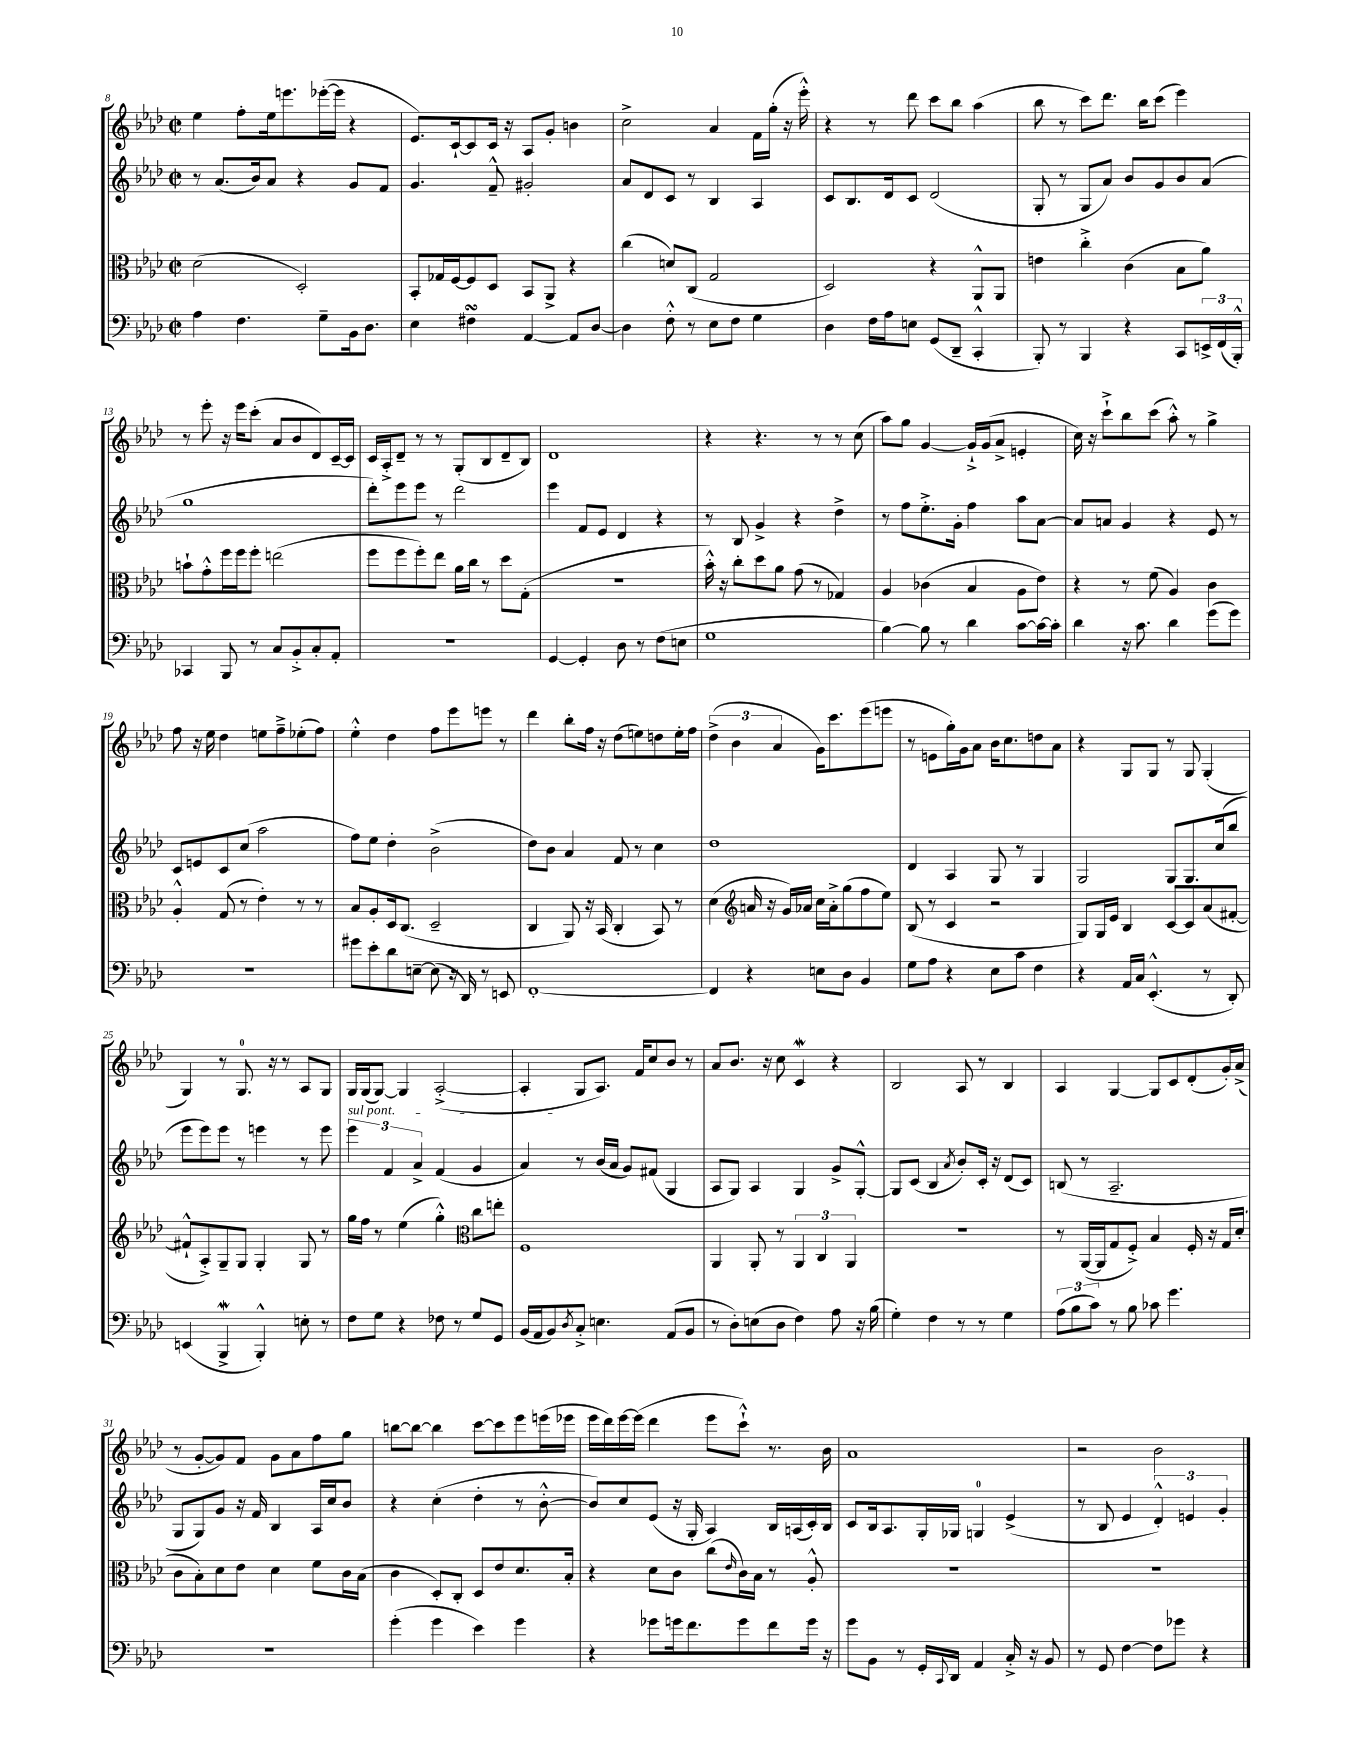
<<
\new StaffGroup <<
\new Staff = "s0" {
    \clef treble \key aes \major \defaultTimeSignature \time 2/2
    ees''4 f''8-. ees''16 e'''8. ees'''16~-.( ees'''16 r4 |
    ees'8.) c'16~-! c'8 c'16 r16 aes8 g'8-. b'4 |
    c''2-> aes'4 f'16 g''16-.( r16 ees'''16-.-^) |
    r4 r8 des'''8 c'''8 bes''8 aes''4( |
    bes''8 r8 c'''8) des'''8. bes''16 c'''8( ees'''4) |
    r8 ees'''8-. r16 ees'''16 c'''8-.( aes'8 bes'8 des'8) c'16~-- c'16 |
    c'16 aes16-.-> des'8-- r8 r8 g8-.( bes8 des'8-- bes8) |
    des'1 |
    r4 r4. r8 r8 c''8( |
    aes''8) g''8 g'4~ g'16-!-> g'16( aes'8-> e'4-. |
    c''16) r16 c'''8-!-> bes''8 c'''8( aes''8-.-^) r8 g''4-> |
    f''8 r16 ees''16 des''4 e''8 f''8---> ees''8-.( f''8) |
    ees''4-.-^ des''4 f''8 ees'''8 e'''8 r8 |
    des'''4 bes''8-. f''16 r16 des''8( e''8) d''8 e''16-. f''16 |
    \tuplet 3/2 { des''4->( bes'4 aes'4 } g'16) c'''8. ees'''8( e'''8 |
    r8 e'8 g''16-.) g'16 aes'8 bes'16 c''8. d''8 aes'8 |
    r4 g8 g8 r8 g8 g4-.( |
    g4) r8 g8.-0 r16 r8 aes8 g8 |
    g16 g16( g8~) g4 aes2~-.->( |
    aes4-. g8 aes8.) f'16 c''8 bes'8 r8 |
    aes'8 bes'8. r16 c''8 c'4\mordent r4 |
    bes2 aes8 r8 bes4 |
    aes4 g4~ g8 c'8 des'8-.( g'16-.) aes'16->( |
    r8 g'8~-. g'8) f'8 g'8 aes'8 f''8 g''8 |
    b''8~ b''8~ b''4 c'''8~ c'''8 ees'''8 e'''16( ees'''16 |
    ees'''16 des'''16) ees'''16~ ees'''16( des'''4 ees'''8 c'''8-!-^) r8. bes'16 |
    aes'1 |
    r2 bes'2 \bar "|." |
}
\new Staff = "s1" {
    \clef treble \key aes \major \defaultTimeSignature \time 2/2
    r8 aes'8.( bes'16) aes'8 r4 g'8 f'8 |
    g'4. f'8---^ gis'2-. |
    aes'8 des'8 c'8 r8 bes4 aes4 |
    c'8 bes8. des'16 c'8 des'2( |
    g8-. r8 g8 aes'8) bes'8 g'8 bes'8 aes'8( |
    g''1 |
    des'''8-.) ees'''8 ees'''8 r8 des'''2 |
    ees'''4 f'8 ees'8 des'4 r4 |
    r8 bes8 g'4-> r4 des''4-> |
    r8 f''8 ees''8.-.-> g'16-. f''4 aes''8 aes'8~ |
    aes'8 a'8 g'4 r4 ees'8 r8 |
    c'8 e'8 c'8 c''8( aes''2 |
    f''8) ees''8 des''4-. bes'2->( |
    des''8) bes'8 aes'4 f'8 r8 c''4 |
    des''1 |
    des'4 aes4 g8 r8 g4 |
    g2 g8 g8. c''16( bes''8 |
    ees'''8 ees'''8) ees'''8 r8 e'''4 r8 e'''8 |
    \tuplet 3/2 { \once \override TextSpanner.bound-details.left.text = \markup { \italic "sul pont." } ees'''4\startTextSpan f'4 aes'4-> } f'4( g'4 |
    aes'4\stopTextSpan) r8 bes'16( aes'16 g'8) fis'8( g4 |
    aes8 g8) aes4 g4 g'8-> g8~-.-^ |
    g8 c'8( bes4 \acciaccatura { aes'8 } bes'8-.) c'16-. r16 des'8( c'8) |
    b8( r8 aes2.-- |
    g8 g8) g'8 r16 f'16 bes4 aes16 c''16 bes'8 |
    r4 c''4-.( des''4-. r8 bes'8~-.-^ |
    bes'8) c''8 ees'8( r16 g16-. aes4) bes16 a16( c'16-.) bes16 |
    c'8 bes16 aes8. g16-. ges16 g4-0 ees'4->( |
    r8 bes8 ees'4 \tuplet 3/2 { des'4-.-^) e'4 g'4-. } \bar "|." |
}
\new Staff = "s2" {
    \clef alto \key aes \major \defaultTimeSignature \time 2/2
    des'2( des2-.) |
    bes,8-. ges16 f16~ f8 des8 bes,8 aes,8-> r4 |
    c''4( d'8) c8( g2 |
    des2) r4 aes,8-^ aes,8 |
    e'4 c''4-.-> c'4( bes8 aes'8) |
    b'8-! g'8-.-^ f''16 f''16 f''8-. e''2( |
    f''8 f''8 f''8-.) ees''8 aes'16 c''16 r8 des''8 g8-.( |
    r1 |
    bes'16-.-^) r16 c''8-. des''8 aes'8 g'8( r8 ges4) |
    aes4 ces'4( bes4 aes8 ees'8) |
    r4 r8 f'8( aes4) c'4 |
    aes4-.-^ g8( r8 ees'4-.) r8 r8 |
    bes8 aes8-. des16 c8.( des2-- |
    c4 aes,8) r16 bes,16( c4-. bes,8) r8 |
    des'4( \clef treble a'16 r16 g'16) aes'16 c''16 aes'16-.-> g''8( f''8 ees''8) |
    bes8( r8 c'4 r2 |
    g8) g16 ees'16 bes4 c'8~ c'8 aes'8( fis'8~-. |
    fis'8-!-^ aes8-.->) g8-- g8 g4-. g8 r8 |
    g''16 f''16 r8 ees''4( g''4-.-^) \clef alto c''8 e''8-. |
    f1 |
    aes,4 aes,8-. r8 \tuplet 3/2 { aes,4 c4 aes,4 } |
    r1 |
    r8 aes,16~( aes,16 g8 f8-.->) bes4 f16-. r16 g16 des'16-.( |
    c'8 bes8-.) des'8 ees'8 des'4 f'8 c'16 bes16( |
    c'4 des8-.) c8-. des8 ees'8 des'8. bes16-. |
    r4 des'8 c'8 c''8( \grace { ees'16 } c'16) bes16 r8 aes8-.-^ |
    R1 |
    R1 \bar "|." |
}
\new Staff = "s3" {
    \clef bass \key aes \major \defaultTimeSignature \time 2/2
    aes4 f4. g8-- bes,16 des8. |
    ees4 fis4\turn aes,4~ aes,8 des8~ |
    des4 f8-.-^ r8 ees8 f8 g4 |
    des4 f16 aes16 e8 g,8( des,8-- c,4-.-^ |
    bes,,8-.) r8 bes,,4 r4 c,8 \tuplet 3/2 { e,16-> f,16( bes,,16-.-^) } |
    ces,4 bes,,8 r8 c8 bes,8-.-> c8-. aes,8-. |
    R1 |
    g,4~ g,4-. des8 r8 f8( e8 |
    g1 |
    bes4~) bes8 r8 des'4 c'8~ c'16~ c'16-. |
    des'4 r16 c'8. des'4 g'8( g'8) |
    r1 |
    gis'8 ees'8-. des'8 e8~-- e8( r16 des,16) r8 e,8 |
    f,1~-. |
    f,4 r4 e8 des8 bes,4 |
    g8 aes8 r4 ees8 c'8 f4 |
    r4 aes,16 c16 ees,4.-.-^( r8 des,8-.) |
    e,4( bes,,4->\mordent bes,,4-.-^) e8-. r8 |
    f8 g8 r4 fes8 r8 g8 g,8 |
    bes,16( aes,16 bes,8) \acciaccatura { des8 } c8-.-> e4. aes,8( bes,8 |
    r8 des8-.) e8( des8 f4) aes8 r16 bes16( |
    g4-.) f4 r8 r8 g4 |
    \tuplet 3/2 { aes8( bes8 c'8) } r8 bes8 ces'8 g'4. |
    R1 |
    g'4-.( g'4 ees'4) g'4 |
    r4 ges'8 g'16 f'8. g'8 f'8 g'16 r16 |
    g'8 bes,8 r8 g,16-. \appoggiatura { c,8 } des,16 aes,4 c16-.-> r16 bes,8 |
    r8 g,8 f4~ f8 ges'8 r4 \bar "|." |
}
>>
>>
\layout { \context { \Score currentBarNumber = #8 } }
